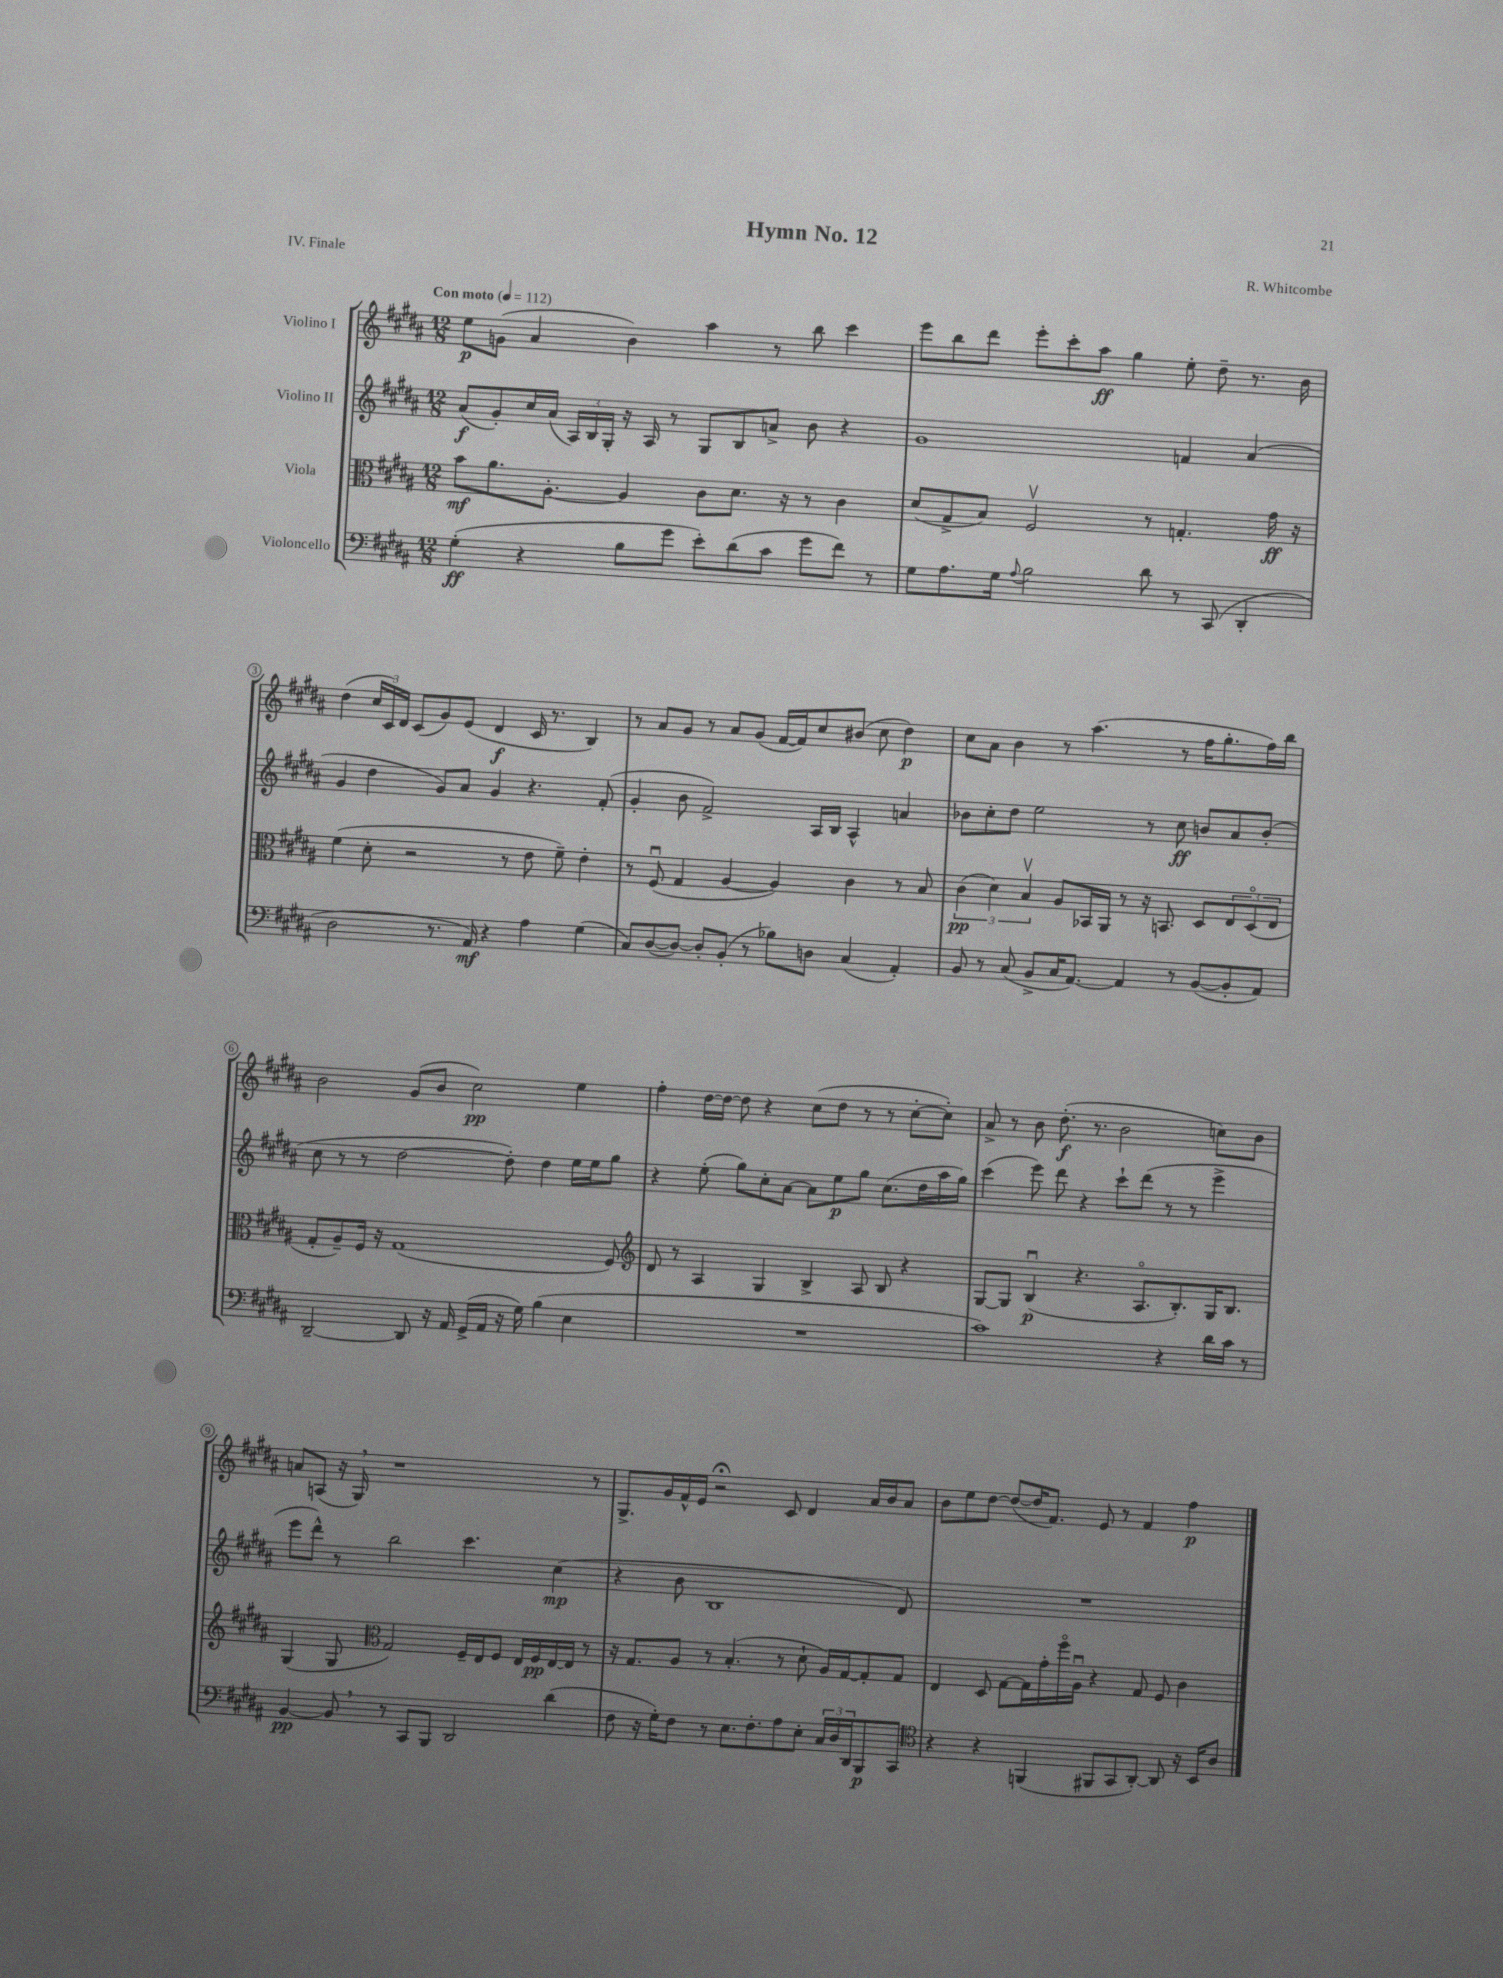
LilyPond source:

\header { title = "Hymn No. 12" composer = "R. Whitcombe" piece = "IV. Finale" }
<<
\new StaffGroup <<
\new Staff = "s0" \with { instrumentName = "Violino I" } {
    \clef treble \key b \major \numericTimeSignature \time 12/8 \tempo "Con moto" 4 = 112
    e''8\p g'8( ais'4 b'4) ais''4 r8 b''8 cis'''4 |
    e'''8 b''8 dis'''8 e'''8-. cis'''8-. ais''8\ff gis''4 e''8-. dis''8-- r8. b'16 |
    dis''4( \tuplet 3/2 { cis''16 cis'16) dis'16 } cis'8( gis'8) e'8( dis'4\f cis'16 r8. b4) |
    r8 ais'8 gis'8 r8 ais'8 gis'8( fis'16~ fis'16) cis''8 bis'8( cis''8 dis''4\p) |
    cis''8 ais'8 b'4 r8 ais''4.( r8 fis''16 gis''8.-. fis''16) b''16 |
    b'2 gis'8( b'8 cis''2\pp) e''4 |
    fis''4-. dis''16~ dis''16~ dis''8 r4 cis''8( dis''8 r8 r8 cis''8~-. cis''8-.) |
    ais'8-> r8 b'8 dis''8.-.\f( r8. b'2 c''8) b'8 |
    a'8 a8( r16 gis16) \breathe r1 r8 |
    gis8.-> gis'16 fis'16-^ e'16 r2\fermata cis'8 dis'4 ais'16 b'16 ais'8 |
    b'8 e''8 dis''8~ dis''8~( dis''16 fis'8.) e'8 r8 fis'4 fis''4\p \bar "|." |
}
\new Staff = "s1" \with { instrumentName = "Violino II" } {
    \clef treble \key b \major \numericTimeSignature \time 12/8
    ais'8\f( gis'8-.) cis''16 ais'16( \tuplet 3/2 { ais16) b16 gis16-. } r16 ais16 r8 gis8 b8 a'8-> b'8 r4 |
    gis'1 f'4 ais'4( |
    gis'4 dis''4 gis'8) ais'8 gis'4 r4. fis'8-.( |
    gis'4-. b'8 fis'2->) ais16 b16 ais4-^ a'4 |
    bes'8 cis''8-. dis''8 e''2 r8 cis''8\ff b'8 ais'8 b'8-.( |
    cis''8 r8 r8 dis''2~ dis''8-.) dis''4 e''16 e''16 gis''8 |
    r4 e''8-.( gis''8) cis''8-. ais'8~ ais'8 e''8\p gis''8 cis''8.( dis''16 ais''16 gis''16) |
    cis'''4( e'''8) dis'''8 r4 cis'''8-! dis'''8( r8 r8 e'''4-> |
    e'''8 dis'''8-^) r8 b''2 cis'''4. cis''4\mp( |
    r4 b'8 b1 dis'8) |
    R1. \bar "|." |
}
\new Staff = "s2" \with { instrumentName = "Viola" } {
    \clef alto \key b \major \numericTimeSignature \time 12/8
    b'8\mf ais'8. ais8.~-. ais4 cis'8 dis'8. r16 r8 cis'4 |
    dis'8( gis8-> b8) fis2\upbow r8 g4.-. gis'16\ff r16 |
    fis'4( dis'8-. r2 r8 e'8 fis'8--) e'4-. |
    r8 fis8\downbow( gis4 ais4~ ais4) cis'4 r8 b8 |
    \tuplet 3/2 { cis'4\pp( dis'4) b4\upbow } ais8 bes,16 ais,16 r8 r16 b,8. dis8 \tuplet 3/2 { e8 dis8\flageolet( e8 } |
    gis8-. ais8--) fis16 r16 gis1( fis8) |
    \clef treble dis'8 r8 ais4 gis4 b4-> ais8 b8 r4 |
    gis8~ gis8 b4\downbow\p( r4. ais8.\flageolet b8.-.) gis16 b8. |
    gis4( gis8 \clef alto gis2) fis16-- e16 fis8 e16 fis16\pp e16~ e16 r8 |
    r16 gis8. ais8 r8 b4.-.( r8 dis'8-! ais16) gis16~ gis8-. gis8 |
    e4 dis8 gis8~ gis16 gis'16-. fis''16\flageolet ais16\downbow r4 gis8 fis8 cis'4 \bar "|." |
}
\new Staff = "s3" \with { instrumentName = "Violoncello" } {
    \clef bass \key b \major \numericTimeSignature \time 12/8
    gis4-.\ff( r4 b8 gis'8 e'8-.) dis'8( cis'8 gis'8 fis'8) r8 |
    gis8 ais8. gis16 \appoggiatura { ais8 } b2 dis'8 r8 cis,8( dis,4-. |
    dis2 r8. ais,16\mf) r4 ais4 gis4( |
    cis8) dis8~( dis8~) dis8-. b,8-.( r8 bes8) d8 cis4( ais,4-.) |
    b,8 r8 cis8( b,8-> cis16 ais,8.~) ais,4 r8 b,8~( b,8-. ais,8) |
    dis,2~-- dis,8 r16 ais,16 gis,16->( ais,16 r16 gis16) b4( e4 |
    R1. |
    cis'1) r4 dis'16 cis'16 r8 |
    b,4~\pp b,8 \breathe r8 cis,8 b,,8 dis,2 dis'4( |
    fis8 r16 gis16-.) fis8 r8 e8. fis8.-. ais8 e8-. \tuplet 3/2 { cis16 dis16 dis,16 } b,,8\p cis,8 |
    \clef tenor r4 r4 f,4( fis,8 gis,8 ais,8~-.) ais,8 r16 b,16 ais8 \bar "|." |
}
>>
>>
\layout { \context { \Score \override BarNumber.stencil = #(make-stencil-circler 0.1 0.3 ly:text-interface::print) } }
